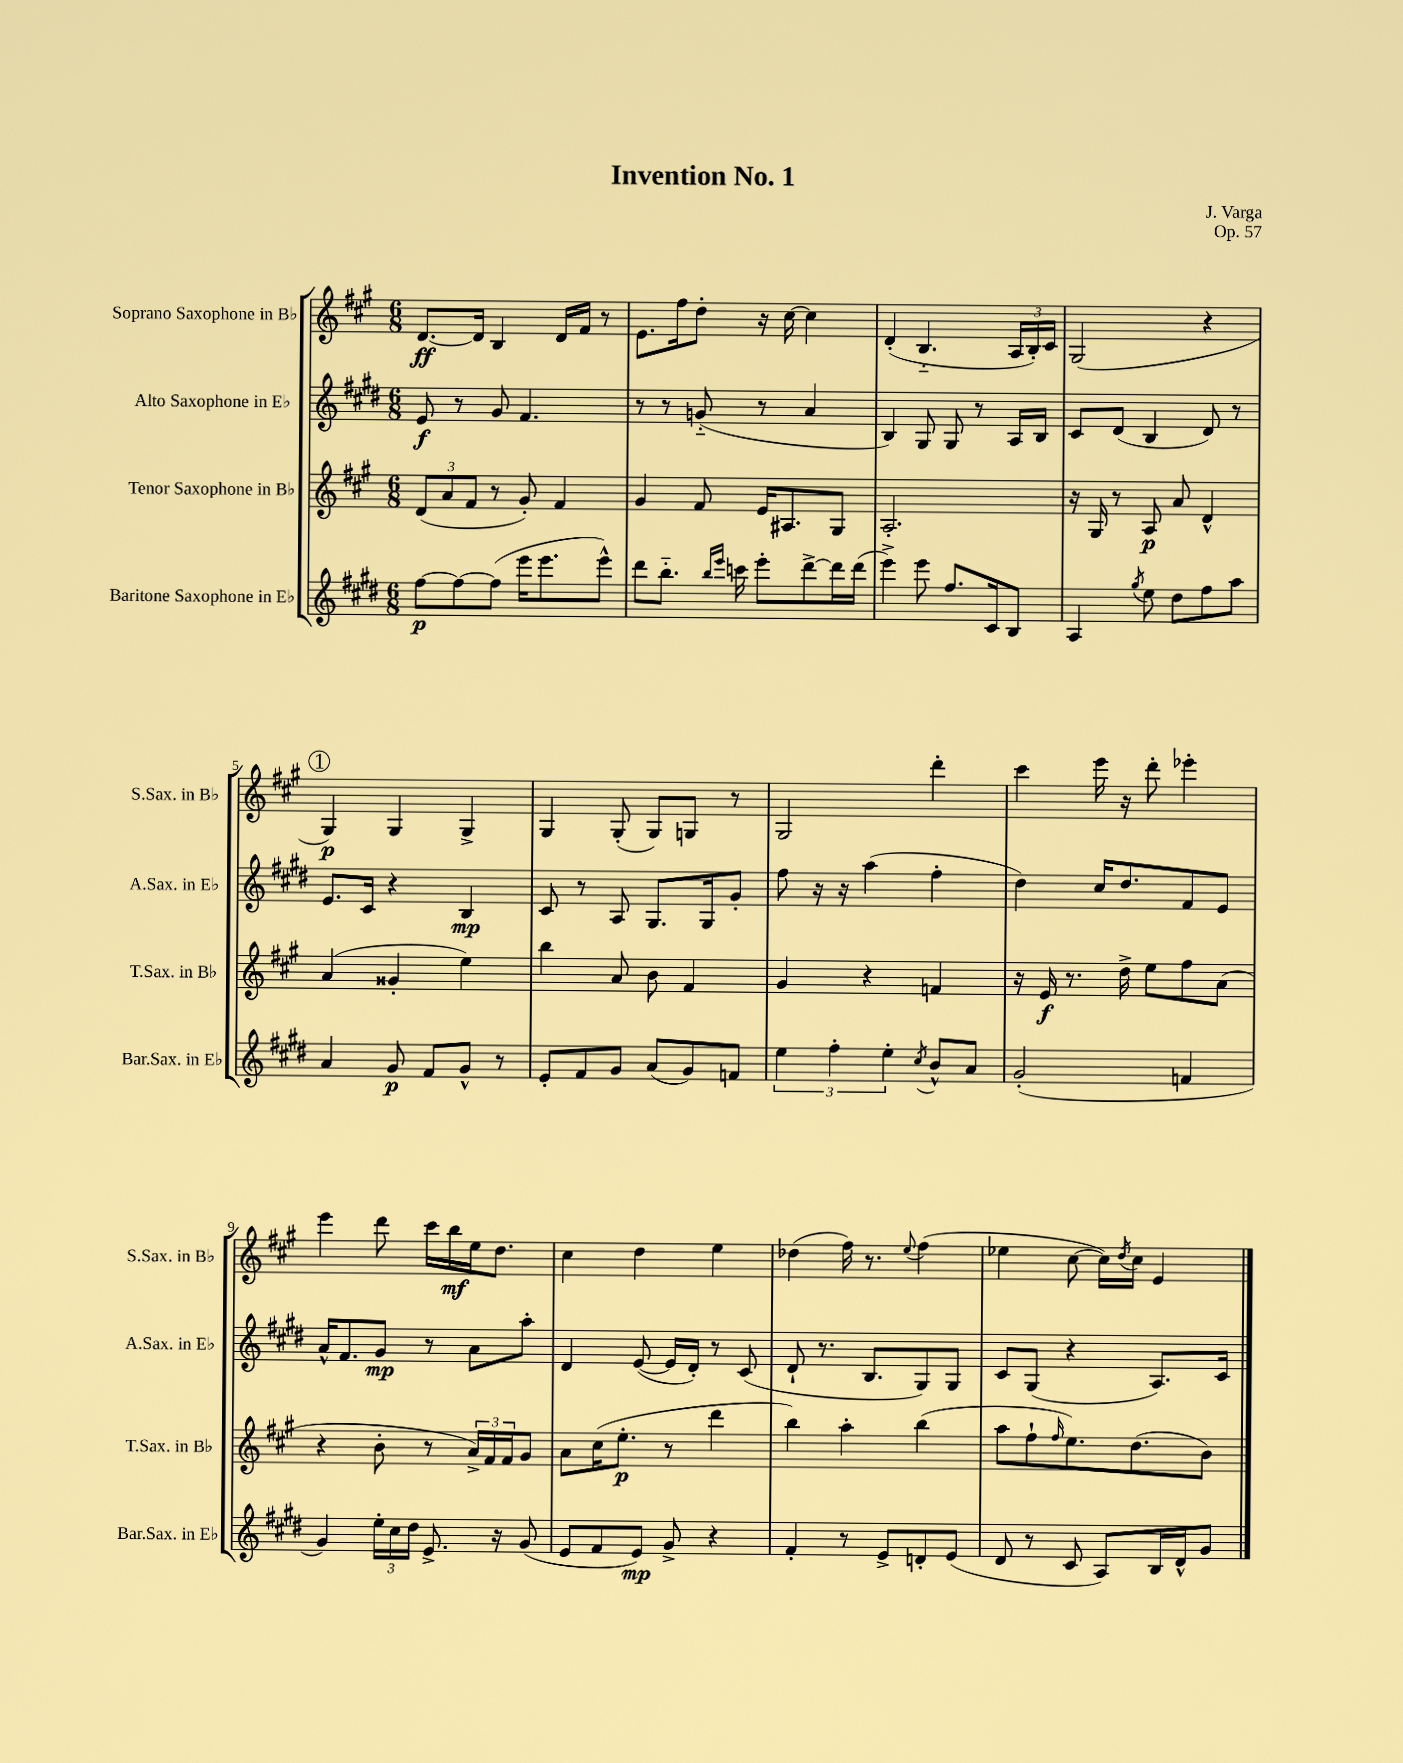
\header { title = "Invention No. 1" composer = "J. Varga" opus = "Op. 57" }
<<
\new StaffGroup <<
\new Staff = "s0" \with { instrumentName = "Soprano Saxophone in Bb" shortInstrumentName = "S.Sax. in Bb" } {
    \clef treble \key a \major \numericTimeSignature \time 6/8
    d'8.~\ff d'16 b4 d'16 fis'16 r8 |
    e'8. fis''16 d''8-. r16 cis''16~ cis''4 |
    d'4-.( b4.-_ \tuplet 3/2 { a16 b16-.) cis'16 } |
    gis2( r4 |
    \mark \markup { \circle "1" } gis4\p) gis4 gis4-> |
    gis4 gis8-.( gis8) g8 r8 |
    gis2 d'''4-. |
    cis'''4 e'''16 r16 d'''8-. ees'''4-. |
    e'''4 d'''8 cis'''16 b''16\mf e''16 d''8. |
    cis''4 d''4 e''4 |
    des''4( fis''16) r8. \appoggiatura { e''8 } fis''4( |
    ees''4 cis''8~ cis''16) \acciaccatura { d''8 } cis''16 e'4 \bar "|." |
}
\new Staff = "s1" \with { instrumentName = "Alto Saxophone in Eb" shortInstrumentName = "A.Sax. in Eb" } {
    \clef treble \key e \major \numericTimeSignature \time 6/8
    e'8\f r8 gis'8 fis'4. |
    r8 r8 g'8-_( r8 a'4 |
    b4) gis8 gis8 r8 a16 b16 |
    cis'8 dis'8( b4 dis'8) r8 |
    \mark \markup { \circle "1" } e'8. cis'16 r4 b4\mp |
    cis'8 r8 a8 gis8. gis16 gis'8-. |
    fis''8 r16 r16 a''4( fis''4-. |
    dis''4) cis''16 dis''8. fis'8 e'8 |
    a'16-^ fis'8. gis'8\mp r8 a'8 a''8-. |
    dis'4 e'8~( e'16 dis'16-.) r8 cis'8( |
    dis'8-! r8. b8. gis8) gis8 |
    cis'8 gis8( r4 a8.) cis'16 \bar "|." |
}
\new Staff = "s2" \with { instrumentName = "Tenor Saxophone in Bb" shortInstrumentName = "T.Sax. in Bb" } {
    \clef treble \key a \major \numericTimeSignature \time 6/8
    \tuplet 3/2 { d'8( a'8 fis'8 } r8 gis'8-.) fis'4 |
    gis'4 fis'8 e'16 ais8. gis8 |
    a2.-. |
    r16 gis16 r8 a8\p a'8 d'4-^ |
    \mark \markup { \circle "1" } a'4( gisis'4-. e''4) |
    b''4 a'8 b'8 fis'4 |
    gis'4 r4 f'4 |
    r16 e'16\f r8. d''16-> e''8 fis''8 a'8( |
    r4 b'8-. r8 \tuplet 3/2 { a'16->) fis'16 fis'16 } gis'8 |
    a'8 cis''16( e''8.-.\p r8 d'''4 |
    b''4) a''4-. b''4( |
    a''8 fis''8-! \grace { fis''16 } e''8.) d''8.( b'8) \bar "|." |
}
\new Staff = "s3" \with { instrumentName = "Baritone Saxophone in Eb" shortInstrumentName = "Bar.Sax. in Eb" } {
    \clef treble \key e \major \numericTimeSignature \time 6/8
    fis''8~\p fis''8~ fis''8( e'''16 e'''8. e'''8-^) |
    dis'''8 b''8.-_ \grace { b''16 e'''16 } c'''16 e'''8-. dis'''8~-> dis'''16 dis'''16( |
    e'''4->) e'''8 fis''8. cis'16 b8 |
    a4 \acciaccatura { gis''8 } e''8 dis''8 fis''8 a''8 |
    \mark \markup { \circle "1" } a'4 gis'8\p fis'8 gis'8-^ r8 |
    e'8-. fis'8 gis'8 a'8( gis'8) f'8 |
    \tuplet 3/2 { e''4 fis''4-. e''4-. } \acciaccatura { cis''8 } b'8-^ a'8 |
    gis'2-.( f'4 |
    gis'4) \tuplet 3/2 { e''16-. cis''16 dis''16 } e'8.-> r16 gis'8( |
    e'8 fis'8 e'8\mp) gis'8-> r4 |
    fis'4-. r8 e'8-> d'8-. e'8( |
    dis'8 r8 cis'8 a8) b16 dis'16-^ gis'8 \bar "|." |
}
>>
>>
